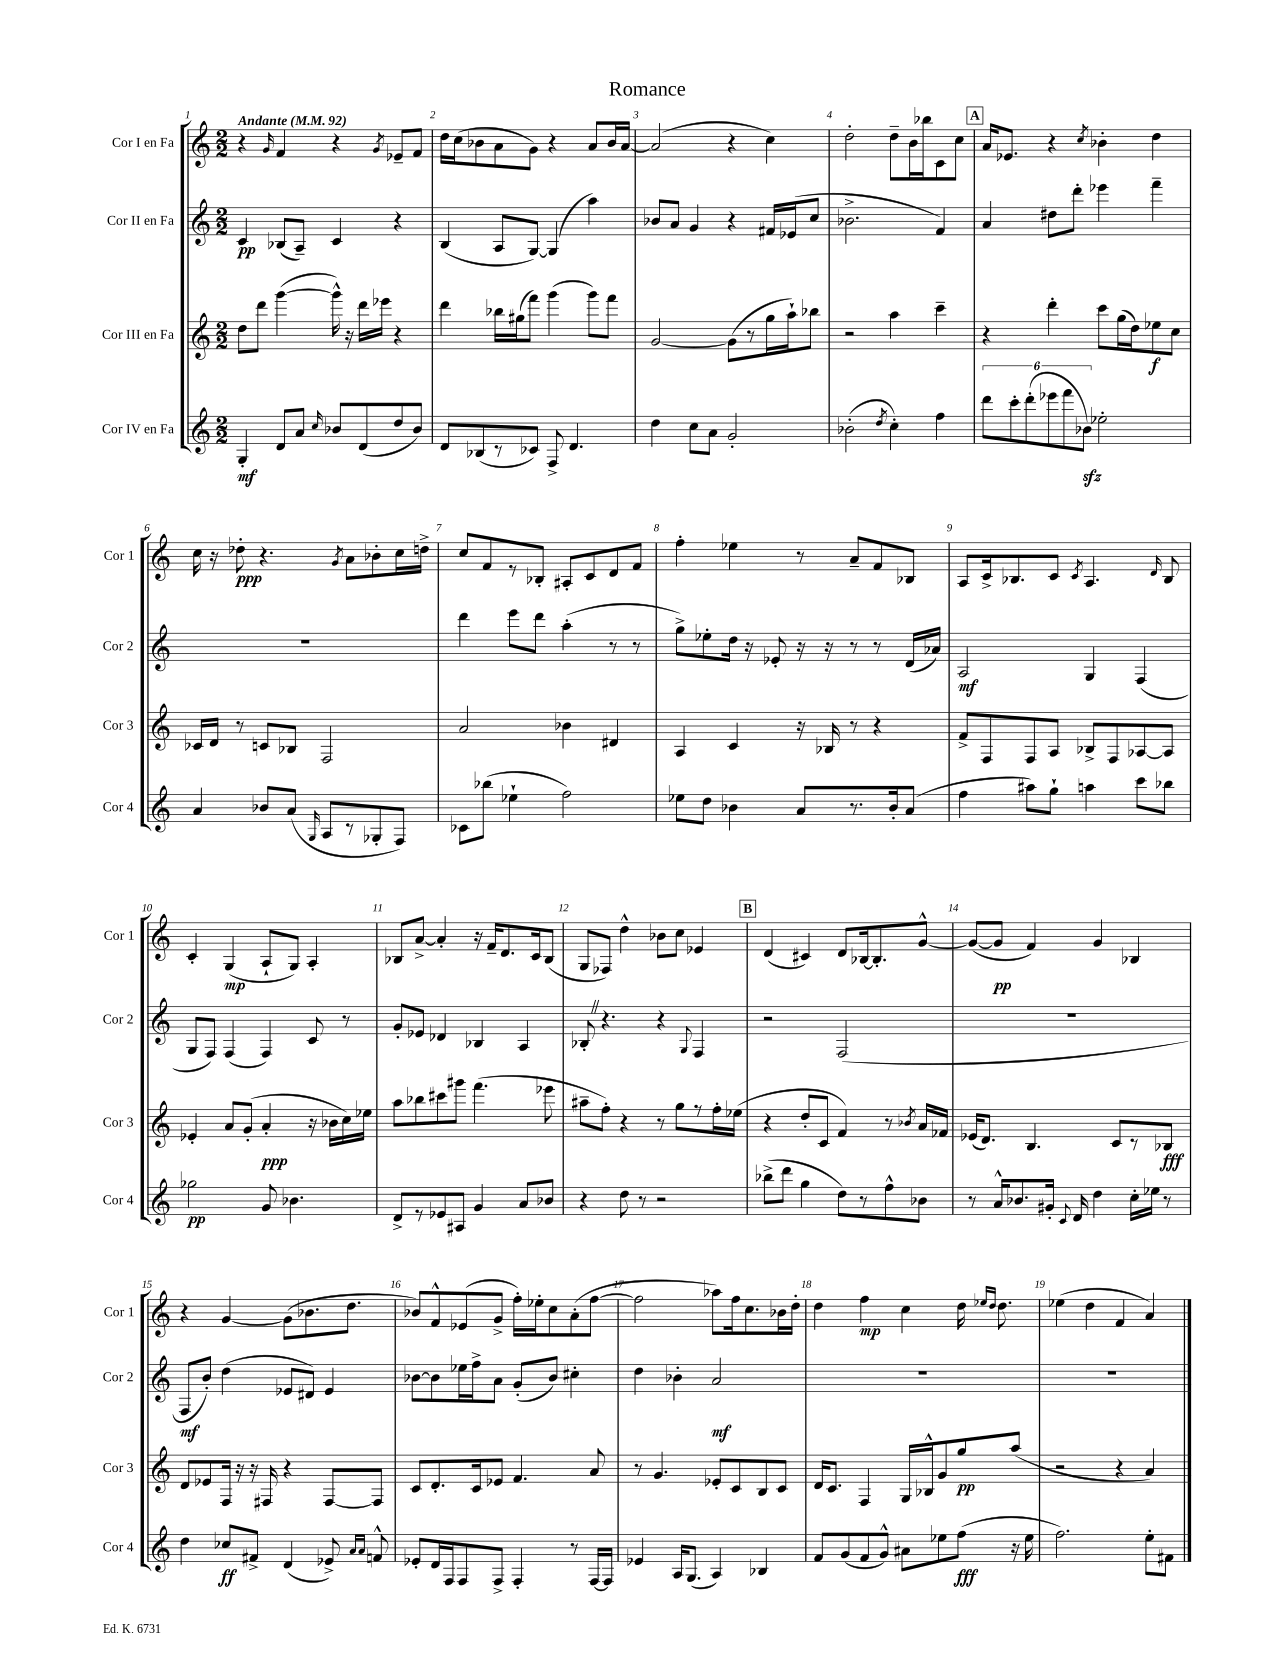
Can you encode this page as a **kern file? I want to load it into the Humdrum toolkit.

**kern	**kern	**kern	**kern
*staff4	*staff3	*staff2	*staff1
*clefG2	*clefG2	*clefG2	*clefG2
*k[]	*k[]	*k[]	*k[]
*M2/2	*M2/2	*M2/2	*M2/2
*MM92	*MM92	*MM92	*MM92
4G'/	8dd\L	4c/	4r
.	8ddd\J	.	.
.	.	.	16qqg/
8d/L	([4ggg\	(8B-/L	4f/
8a/J	.	8A~/J)	.
16qqcc/	.	.	.
8b-/L	16ggg^^\])	4c/	4r
.	16r	.	.
(8d/	16ddd\LL	.	.
.	16eee-\JJ	.	.
.	.	.	8qg/
8dd/	4r	4r	8e-~/L
8b-/J)	.	.	8f/J
=	=	=	=
8d/L	4ddd\	(4B/	16dd\LL
.	.	.	(16cc\J
(8B-/	.	.	8b-\
8r	16bb-\LL	8A/L	8a\
.	(16gg#\J	.	.
8c-/J)	8fff\J)	[8G/J)	8g\J)
8F^/	(4ggg\	(4G/]	4r
4.d/	.	.	.
.	8ggg\L)	4aa\)	8a/L
.	8fff\J	.	16b-/L
.	.	.	[16a/JJ
=	=	=	=
4dd\	[2g/	8b-/L	(2a/]
.	.	8a/J	.
8cc\L	.	4g/	.
8a\J	.	.	.
2g'/	(8g\]L	4r	4r
.	8r	.	.
.	16gg\L	16f#/LL	4cc\)
.	16aa`\J)	(16e-/J	.
.	8bb-\J	8cc/J	.
=	=	=	=
(2b-'\	2r	2.b-^\	2dd'\
8qdd/	.	.	.
4cc'\)	4aa\	.	8dd~\L
.	.	.	16b\L
.	.	.	16bb-\J
4ff\	4ccc~\	4f/)	8c\
.	.	.	8cc\J
=	=	=	=
12ddd\L	4r	4a/	16a/LK
.	.	.	8.e-/J
12ccc'\	.	.	.
(12ddd'\	.	.	.
12eee-\	4ddd'\	8dd#\L	4r
12fff\	.	.	.
.	.	8ddd'\J	.
12b-\J)	.	.	.
.	.	.	8qcc/
2ee-'\	8ccc\L	4eee-\	4b-'\
.	(16gg\L	.	.
.	16dd\J)	.	.
.	8ee-\	4fff~\	4dd\
.	8cc\J	.	.
=	=	=	=
4a/	16c-/LL	1r	16cc\
.	16d/JJ	.	16r
.	8r	.	8dd-'\
8b-/L	8c/L	.	4.r
(8a/J	8B-/J	.	.
16qqG/	.	.	.
8A/L	2F/	.	.
.	.	.	8qg/
8r	.	.	8a\L
8G-'/	.	.	8b-'\
8F/J)	.	.	16cc\L
.	.	.	16dd^\JJ
=	=	=	=
8c-\L	2a/	4ddd\	8cc/L
(8bb-\J	.	.	8f/
4ee-`\	.	8eee\L	8r
.	.	8ddd\J	8B-'/J
2ff\)	4b-\	(4aa'\	8A#'/L
.	.	.	8c/
.	4d#/	8r	8d/
.	.	8r	8f/J
=	=	=	=
8ee-\L	4A/	8gg^\L)	4ff'\
8dd\J	.	8ee-'\	.
4b-\	4c/	16dd\Jk	4ee-\
.	.	16r	.
.	.	8e-'/	.
8a/L	16r	16r	8r
.	16B-/	16r	.
8.r	8r	8r	8a~/L
.	4r	8r	8f/
16b-'/k	.	.	.
(8a/J	.	(16d/LL	8B-/J
.	.	16a-/JJ)	.
=	=	=	=
4ff\	8f^/L	2A/	8A/L
.	8F/	.	16c^/k
.	.	.	8.B-/
8aa#\L)	8F/	.	.
8gg`\J	8A/J	.	8c/J
.	.	.	8qc/
4aa\	8B-^/L	4G/	4.A/
.	8F/	.	.
8ccc\L	[8A-/	(4F/	.
.	.	.	16qqd/
8bb-\J	8A-/]J	.	8B-/
=	=	=	=
2gg-\	4e-'/	8G/L	4c'/
.	.	8F/J)	.
.	8a/L	(4F/	(4G/
.	(8g'/J	.	.
8g/	4a'/	4F/)	8A`/L
4.b-\	.	.	8G/J)
.	16r	8c/	4A'/
.	16b-\LL	.	.
.	16cc\)	8r	.
.	16ee-\JJ	.	.
=	=	=	=
8d^/L	8aa\L	8g'/L	8B-/L
8r	8bb-\	8e-/J	[8a^/J
8e-/	8ccc#\	4d-/	4a'/]
8A#/J	8ggg#\J	.	.
4g/	(4.fff\	4B-/	16r
.	.	.	16f~/LK
.	.	.	8.d/
8a/L	.	4A/	.
.	.	.	16c/k
8b-/J	8eee-\	.	(8B-/J
=	=	=	=
4r	8aa#~\L	8B-'/	8G/L
.	8ff'\J)	4.r	8F-/J)
8dd\	4r	.	4dd^^\
8r	.	.	.
2r	8r	4r	8b-\L
.	8gg\L	.	8cc\J
.	.	8qqG/	.
.	8r	4F/	4e-/
.	16ff'\L	.	.
.	(16ee-\JJ	.	.
=	=	=	=
(8bb-^\L	4r	2r	(4d/
8ddd\J	.	.	.
4gg\	8dd'/L	.	4c#/)
.	8c/J	.	.
8dd\L)	4f/)	(2F/	8d/L
8r	.	.	[16B-/k
.	.	.	8.B-'/]
8ff^^\	8r	.	.
.	8qb-/	.	.
8b-\J	16a/LL	.	[8g^^/J
.	16f-/JJ	.	.
=	=	=	=
8r	(16e-/LK	1r	(8g/_L
.	8.d/J)	.	.
16a^^/LK	.	.	8g/]J
8.b-/	.	.	.
.	4.B/	.	4f/)
16g#'/Jk	.	.	.
8qqc/	.	.	.
16d/	.	.	.
4dd\	.	.	4g/
.	8c/L	.	.
16cc'\LL	8r	.	4B-/
16ee-\JJ	.	.	.
8r	8B-/J	.	.
=	=	=	=
4dd\	8d/L	8F/L	4r
.	8e-/	8b'/J)	.
8cc-/L	16F/Jk	(4dd\	[4g/
.	16r	.	.
8f#^/J	16r	.	.
.	16F#/	.	.
(4d/	4r	8e-/L	(8g\]L
.	.	8d#/J)	8.b-\
8e-^/)	[8F#/L	4e-/	.
.	.	.	8.dd\J
16qqa/LL	.	.	.
16qqa/JJ	.	.	.
8f^^/	8F#/]J	.	.
=	=	=	=
8e-'/L	8c/L	[8b-\L	8b-/L)
16d/L	8.d'/	8b-\]	8f^^/
16F/J	.	.	.
8F/	.	16ee-\L	(8e-/
.	16c/k	16ff^\J	.
8F^/J	8e-/J	8a\J	8g^/J
4F'/	4.f/	(8g'/L	16ff'\LL)
.	.	.	16ee-'\J
.	.	8b-/J)	8cc\
8r	.	4cc#'\	(8a'\
[16F/LL	8a/	.	[8ff\J
16F/]JJ	.	.	.
=	=	=	=
4e-/	8r	4dd\	2ff\]
.	4.g/	.	.
16A/LK	.	4b-'\	.
(8.G/J	.	.	.
4A/)	8e-'/L	2a/	8aa-\L)
.	8c/	.	16ff\k
.	.	.	8.cc\
4B-/	8B/	.	.
.	8c/J	.	16b-\L
.	.	.	16dd'\JJ
=	=	=	=
8f/L	16d/LK	1r	4dd\
.	8.c/J	.	.
(8g/	.	.	.
8f/	4F/	.	4ff\
8g^^/J)	.	.	.
8a#\L	16G/LL	.	4cc\
.	16B-^^/J	.	.
8ee-\	8g/	.	.
(8ff\J	8gg/	.	16dd\
.	.	.	16qqee-/LL
.	.	.	16qqdd/JJ
.	.	.	8.dd\
16r	(8aa/J	.	.
16ee-\	.	.	.
=	=	=	=
2.ff\)	2r	1r	(4ee-\
.	.	.	4dd\
.	4r	.	4f/
8ee'\L	4a/)	.	4a/)
8f#\J	.	.	.
==	==	==	==
*-	*-	*-	*-
